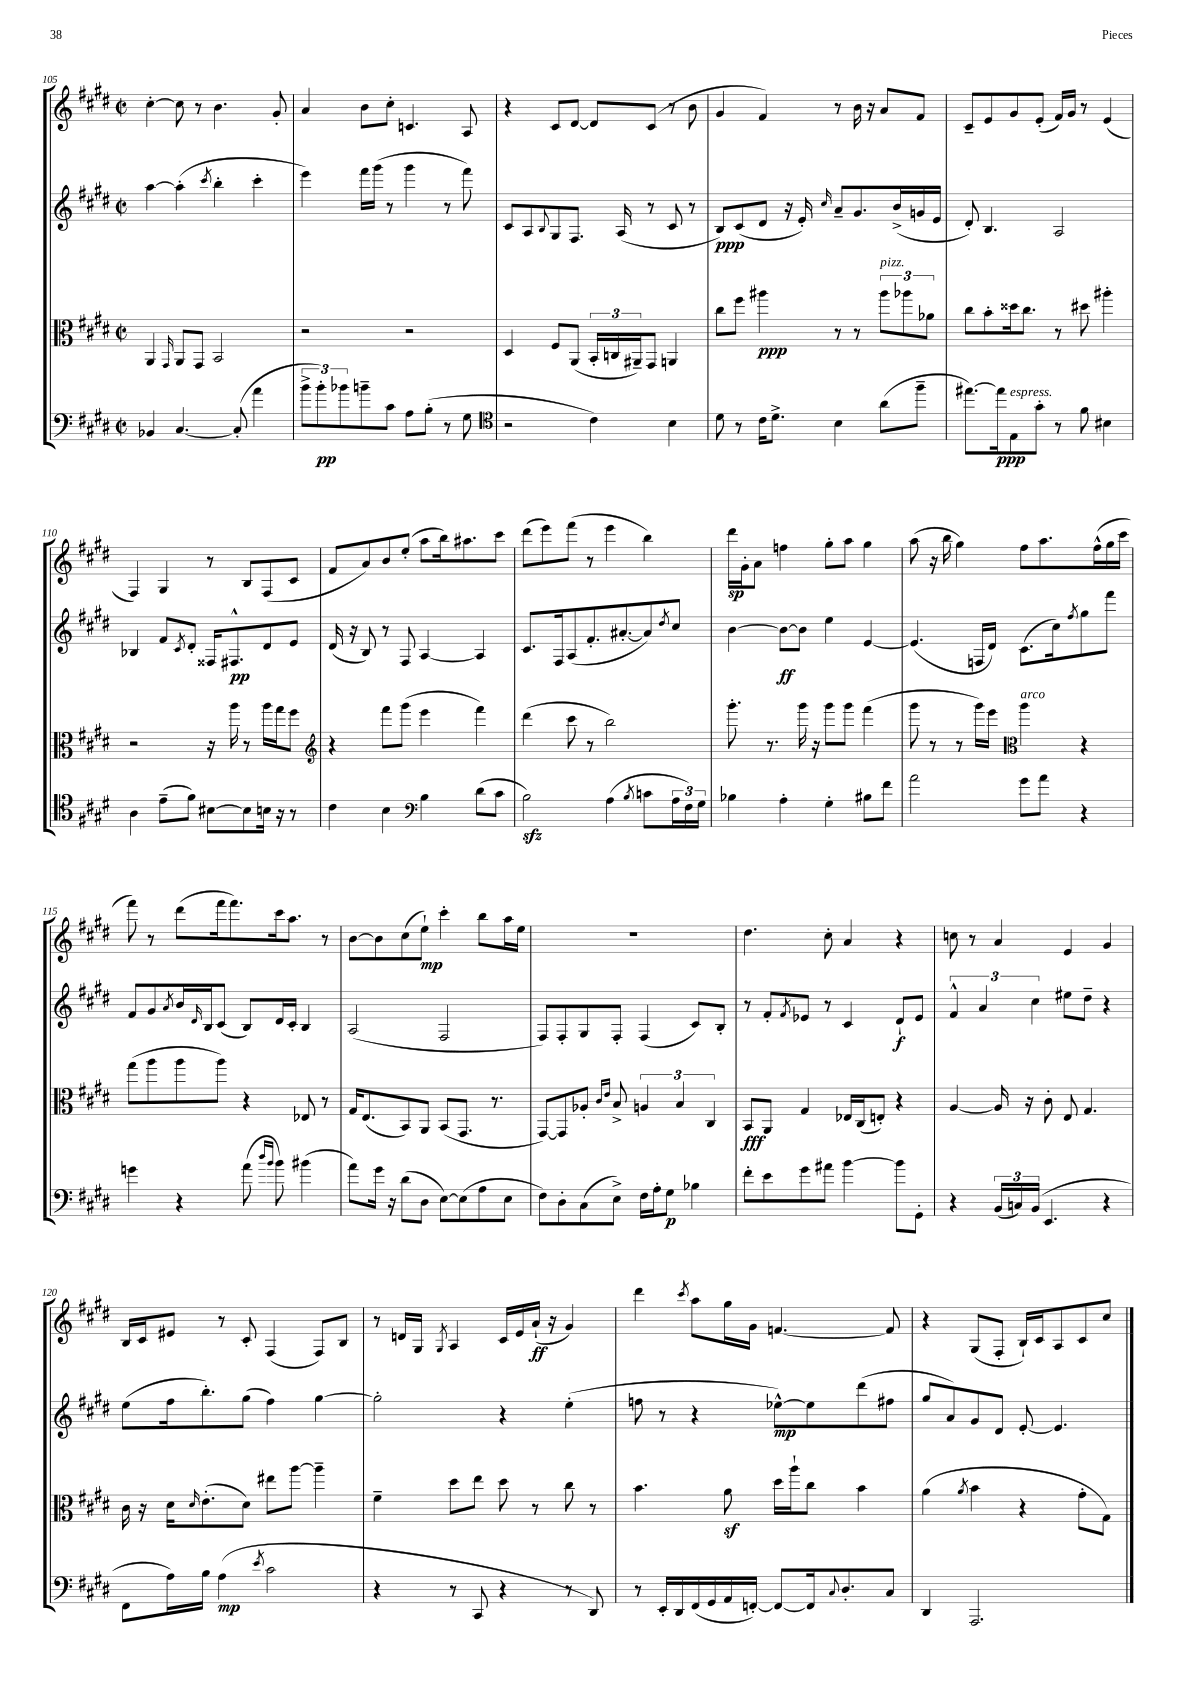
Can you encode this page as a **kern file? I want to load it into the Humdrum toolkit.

**kern	**dynam	**kern	**dynam	**kern	**dynam	**kern	**dynam
*part4	*part4	*part3	*part3	*part2	*part2	*part1	*part1
*staff4	*staff4	*staff3	*staff3	*staff2	*staff2	*staff1	*staff1
*clefF4	*	*clefC3	*	*clefG2	*	*clefG2	*
*k[f#c#g#d#]	*	*k[f#c#g#d#]	*	*k[f#c#g#d#]	*	*k[f#c#g#d#]	*
*M2/2	*	*M2/2	*	*M2/2	*	*M2/2	*
*met(c|)	*	*met(c|)	*	*met(c|)	*	*met(c|)	*
=105	=105	=105	=105	=105	=105	=105	=105
4BB-X/	.	4AA/	.	[4aa\	.	[4cc#'\	.
.	.	16qqGG#/	.	.	.	.	.
[4.C#/	.	8AA/L	.	(4aa'\]	.	8cc#\]	.
.	.	8GG#/J	.	.	.	8r	.
.	.	.	.	8qccc#/	.	.	.
.	.	2BB/	.	4bb'\	.	4.b\	.
(8C#'/]	.	.	.	.	.	.	.
4a\	.	.	.	4ccc#'\	.	.	.
.	.	.	.	.	.	8g#'/	.
=106	=106	=106	=106	=106	=106	=106	=106
12b^\L	.	2r	.	4eee\)	.	4a/	.
12b'\)	pp	.	.	.	.	.	.
12b-X\	.	.	.	.	.	.	.
8bn~\	.	.	.	16fff#\LL	.	8b\L	.
.	.	.	.	(16ggg#\JJ	.	.	.
8c#\J	.	.	.	8r	.	8cc#'\J	.
8A\L	.	2r	.	4ggg#\	.	4.cn/	.
(8B'\J	.	.	.	.	.	.	.
8r	.	.	.	8r	.	.	.
8G#\	.	.	.	8fff#\)	.	8A/	.
=107	=107	=107	=107	=107	=107	=107	=107
*clefC4	*	*	*	*	*	*	*
2r	.	4D#/	.	8c#/L	.	4r	.
.	.	.	.	8A/	.	.	.
.	.	.	.	8qqB/	.	.	.
.	.	8F#/L	.	8G#/	.	8c#/L	.
.	.	(8AA/J	.	8.F#/J	.	[8d#/J	.
4c#\)	.	24BB'/LL	.	.	.	8d#/L]	.
.	.	24Cn/	.	.	.	.	.
.	.	.	.	(16A/	.	.	.
.	.	24AA#X~/J)	.	.	.	.	.
.	.	8GG#/J	.	8r	.	(8c#/J	.
4B\	.	4AAn/	.	8c#/	.	8r	.
.	.	.	.	8r	.	8b\	.
=108	=108	=108	=108	=108	=108	=108	=108
8d#\	.	8cc#\L	.	8B/L)	ppp	4g#/	.
8r	.	8ff#\J	.	(8c#/	.	.	.
16c#\KL	.	4aa#X\	ppp	8d#/J	.	4f#/)	.
8.d#^\J	.	.	.	.	.	.	.
.	.	.	.	16r	.	.	.
.	.	.	.	16e'/)	.	.	.
.	.	.	.	16qqcc#/	.	.	.
4B\	.	8r	.	8a~/L	.	8r	.
.	.	8r	.	8.g#/	.	16b\	.
.	.	.	.	.	.	16r	.
!	!	!LO:TX:a:i:t=pizz.	!	!	!	!	!
(8a\L	.	12aa#\L	.	.	.	8a/L	.
.	.	.	.	(16b^/L	.	.	.
.	.	12aa-X\	.	.	.	.	.
8ff#~\J	.	.	.	16gn/	.	8f#/J	.
.	.	12a-X\J	.	.	.	.	.
.	.	.	.	16e/JJ	.	.	.
=109	=109	=109	=109	=109	=109	=109	=109
[8.ee#X\L)	.	8cc#\L	.	8d#'/)	.	8c#~/L	.
.	.	8b'\	.	4.B/	.	8e/	.
16ee#\k]	ppp	.	.	.	.	.	.
!LO:TX:a:i:t=espress.	!	!	!	!	!	!	!
8E\	.	16dd##X\k	.	.	.	8g#/	.
.	.	8.cc#\J	.	.	.	.	.
8g#'\J	.	.	.	.	.	(8e'/J	.
8r	.	8r	.	2A/	.	16f#/LL)	.
.	.	.	.	.	.	16g#/JJ	.
8f#\	.	8dd#X\	.	.	.	8r	.
4B#X\	.	4aa#X'\	.	.	.	(4e/	.
!!LO:LB:g=z
=110	=110	=110	=110	=110	=110	=110	=110
4A\	.	2r	.	4B-X/	.	4F#/)	.
(8e~\L	.	.	.	8f#/L	.	4G#/	.
.	.	.	.	8qc#/	.	.	.
8f#\J)	.	.	.	8d#'/J	.	.	.
[8B#X\L	.	16r	.	16F##X/KL	.	8r	.
.	.	16aa\	.	8.F#X^^/	pp	.	.
8B#\]	.	8r	.	.	.	8B/L	.
16Bn\Jk	.	16aa\LL	.	8d#/	.	(8F#/	.
16r	.	16gg#\J	.	.	.	.	.
8r	.	8ff#\J	.	8e/J	.	8c#/J	.
=111	=111	=111	=111	=111	=111	=111	=111
*	*	*clefG2	*	*	*	*	*
4c#\	.	4r	.	(16d#/	.	8f#/L	.
.	.	.	.	16r	.	.	.
.	.	.	.	8B/)	.	8a/)	.
4B\	.	8fff#\L	.	8r	.	8b/	.
.	.	(8ggg#\J	.	8F#/	.	(8ee'/J	.
*clefF4	*	*	*	*	*	*	*
4B\	.	4eee\	.	[4A/	.	8aa\L	.
.	.	.	.	.	.	16bb\k)	.
.	.	.	.	.	.	8.aa#X\	.
(8d#\L	.	4fff#\)	.	4A/]	.	.	.
8c#\J	.	.	.	.	.	8ccc#\J	.
=112	=112	=112	=112	=112	=112	=112	=112
2Bzz\)	.	(4ddd#\	.	8.c#/L	.	(8ddd#\L	.
.	.	.	.	.	.	8eee\)	.
.	.	.	.	16F#/k	.	.	.
.	.	8ccc#\	.	(8A/	.	(8fff#\J	.
.	.	8r	.	8.f#'/	.	8r	.
(4A\	.	2bb\)	.	.	.	4eee\	.
.	.	.	.	[8.a#X'/	.	.	.
8qB/	.	.	.	.	.	.	.
8cn\L	.	.	.	8a#/])	.	4bb\)	.
.	.	.	.	8qdd#/	.	.	.
24A\L	.	.	.	8cc#/J	.	.	.
24F#\)	.	.	.	.	.	.	.
24G#\JJ	.	.	.	.	.	.	.
=113	=113	=113	=113	=113	=113	=113	=113
4B-X\	.	8.ggg#'\	.	[4b\	.	16ddd#\LL	sp
.	.	.	.	.	.	16g#'\J	.
.	.	.	.	.	.	8a\J	.
.	.	8.r	.	.	.	.	.
4A'\	.	.	.	8b\L_	ff	4ffn\	.
.	.	16ggg#\	.	8b\J]	.	.	.
.	.	16r	.	.	.	.	.
4G#'\	.	8ggg#\L	.	4ee\	.	8gg#'\L	.
.	.	8ggg#\J	.	.	.	8aa\J	.
8B#X\L	.	(4fff#\	.	[4e/	.	4gg#\	.
8f#\J	.	.	.	.	.	.	.
=114	=114	=114	=114	=114	=114	=114	=114
2a\	.	8ggg#\	.	(4.e/]	.	(8aa\	.
.	.	8r	.	.	.	16r	.
.	.	.	.	.	.	16bb\	.
.	.	8r	.	.	.	4gg#\)	.
.	.	16ggg#\LL)	.	16Fn/LL	.	.	.
.	.	16eee\JJ	.	16d#/JJ)	.	.	.
*	*	*clefC3	*	*	*	*	*
!	!	!LO:TX:a:i:t=arco	!	!	!	!	!
8g#\L	.	4aa\	.	(8.c#\L	.	8ff#\L	.
8a\J	.	.	.	.	.	8.aa\	.
.	.	.	.	16cc#\k)	.	.	.
.	.	.	.	8qff#/	.	.	.
4r	.	4r	.	8gg#\	.	.	.
.	.	.	.	.	.	(16ff#^^\L	.
.	.	.	.	8fff#\J	.	16gg#\	.
.	.	.	.	.	.	16ccc#\JJ	.
!!LO:LB:g=z
=115	=115	=115	=115	=115	=115	=115	=115
4gn\	.	(8gg#\L	.	8f#/L	.	8fff#\)	.
.	.	8aa\	.	8g#/	.	8r	.
.	.	.	.	8qa/	.	.	.
4r	.	8aa\	.	16b/L	.	(8ddd#\L	.
.	.	.	.	16qqd#/	.	.	.
.	.	.	.	16B/J	.	.	.
.	.	8aa\J)	.	(8c#/J	.	16fff#\k	.
.	.	.	.	.	.	8.fff#\)	.
(8a\	.	4r	.	8B/L)	.	.	.
16qqdd#/LL	.	.	.	.	.	.	.
16qqb/JJ	.	.	.	.	.	.	.
8b\)	.	.	.	16d#/L	.	16ccc#\k	.
.	.	.	.	16c#'/JJ	.	8.aa\J	.
(4b#X\	.	8E-X/	.	4B/	.	.	.
.	.	8r	.	.	.	8r	.
=116	=116	=116	=116	=116	=116	=116	=116
8a\L)	.	16G#/KL	.	(2A/	.	[8b\L	.
.	.	(8.E/	.	.	.	.	.
16g#\Jk	.	.	.	.	.	8b\]	.
16r	.	.	.	.	.	.	.
(8d#\L	.	8BB/)	.	.	.	(8cc#\	.
8D#\J	.	8AA/J	.	.	.	8ee`\J)	mp
[8E\L)	.	(8BB/L	.	2F#/	.	4ccc#'\	.
(8E\]	.	8.GG#/J	.	.	.	.	.
8A\	.	.	.	.	.	8bb\L	.
.	.	8.r	.	.	.	.	.
8E\J	.	.	.	.	.	16aa\L	.
.	.	.	.	.	.	16ee\JJ	.
=117	=117	=117	=117	=117	=117	=117	=117
8F#\L)	.	[8GG#/L)	.	8F#/L)	.	1r	.
8D#'\	.	8GG#/]	.	8F#'/	.	.	.
(8C#\	.	8A-X'/J	.	8G#/	.	.	.
.	.	16qqc#/LL	.	.	.	.	.
.	.	16qqe/JJ	.	.	.	.	.
8E^\J)	.	8B^/	.	8F#'/J	.	.	.
16F#\LL	.	6An/	.	(4F#/	.	.	.
16A'\J	.	.	.	.	.	.	.
8G#\J	p	.	.	.	.	.	.
.	.	6B/	.	.	.	.	.
4B-X\	.	.	.	8c#/L)	.	.	.
.	.	6C#/	.	.	.	.	.
.	.	.	.	8B'/J	.	.	.
=118	=118	=118	=118	=118	=118	=118	=118
8f#'\L	.	8BB/L	fff	8r	.	4.dd#\	.
8e\	.	8AA/J	.	8f#'/L	.	.	.
.	.	.	.	8qf#/	.	.	.
8g#\	.	4G#/	.	8e-X/J	.	.	.
8a#X\J	.	.	.	8r	.	8cc#'\	.
[4b\	.	16E-X/LL	.	4c#/	.	4a/	.
.	.	(16C#/J	.	.	.	.	.
.	.	8En'/J)	.	.	.	.	.
8b\L]	.	4r	.	8d#`/L	f	4r	.
8GG#'\J	.	.	.	8e-/J	.	.	.
=119	=119	=119	=119	=119	=119	=119	=119
4r	.	[4A/	.	6f#^^/	.	8ccn\	.
.	.	.	.	.	.	8r	.
.	.	.	.	6a/	.	.	.
(24BB/LL	.	16A/]	.	.	.	4a/	.
24Cn/)	.	.	.	.	.	.	.
.	.	16r	.	.	.	.	.
(24BB/JJ	.	.	.	6cc#\	.	.	.
4.EE/	.	8c#'\	.	.	.	.	.
.	.	8E/	.	8ee#X\L	.	4e/	.
.	.	4.G#/	.	8dd#~\J	.	.	.
4r	.	.	.	4r	.	4g#/	.
!!LO:LB:g=z
=120	=120	=120	=120	=120	=120	=120	=120
8FF#\L	.	16c#\	.	(8ee\L	.	16B/LL	.
.	.	16r	.	.	.	16c#/J	.
16A\L)	.	16d#\KL	.	16ff#\k	.	8e#X/J	.
.	.	16qqd#/	.	.	.	.	.
16B\JJ	.	(8.e'\	.	8.bb'\)	.	.	.
(4A\	mp	.	.	.	.	8r	.
.	.	8d#\J)	.	(8gg#\J	.	8c#'/	.
8qe/	.	.	.	.	.	.	.
2c#\	.	8ee#X\L	.	4ff#\)	.	(4F#/	.
.	.	[8aa\J	.	.	.	.	.
.	.	4aa~\]	.	[4gg#\	.	8F#/L)	.
.	.	.	.	.	.	8B/J	.
=121	=121	=121	=121	=121	=121	=121	=121
4r	.	4f#~\	.	2gg#'\]	.	8r	.
.	.	.	.	.	.	16dn/LL	.
.	.	.	.	.	.	16G#/JJ	.
.	.	.	.	.	.	8qG#/	.
8r	.	8dd#\L	.	.	.	4A/	.
8CC#/	.	8ee\J	.	.	.	.	.
4r	.	8dd#\	.	4r	.	16c#/LL	.
.	.	.	.	.	.	16e/	.
.	.	8r	.	.	.	(16a`/JJ	ff
.	.	.	.	.	.	16r	.
8r	.	8cc#\	.	(4ee'\	.	4g#/)	.
8DD#/)	.	8r	.	.	.	.	.
=122	=122	=122	=122	=122	=122	=122	=122
8r	.	4.b\	.	8ffn\	.	4ddd#\	.
16EE'/LL	.	.	.	8r	.	.	.
16DD#/	.	.	.	.	.	.	.
.	.	.	.	.	.	8qccc#/	.
(16FF#/	.	.	.	4r	.	8aa\L	.
16GG#/	.	.	.	.	.	.	.
16AA/	.	8az\	.	.	.	16gg#\L	.
[16FFn'/JJ)	.	.	.	.	.	16g#\JJ	.
8FF/L_	.	16dd#\LL	.	[8ee-X^^\L)	mp	[4.fn/	.
.	.	16aa`\J	.	.	.	.	.
16FF/k]	.	8cc#\J	.	8ee-\]	.	.	.
8qqC#/	.	.	.	.	.	.	.
8.D#'/	.	.	.	.	.	.	.
.	.	4b\	.	(8ddd#\	.	.	.
8C#/J	.	.	.	8ff#X\J	.	8f/]	.
=123	=123	=123	=123	=123	=123	=123	=123
4DD#/	.	(4a\	.	8gg#/L	.	4r	.
.	.	.	.	8a/)	.	.	.
.	.	8qa/	.	.	.	.	.
2.AAA/	.	4b\	.	8g#/	.	(8G#/L	.
.	.	.	.	8d#/J	.	8F#'/J	.
.	.	4r	.	[8e'/	.	16B`/LL)	.
.	.	.	.	.	.	16c#/J	.
.	.	.	.	4.e/]	.	8A/	.
.	.	8g#'\L	.	.	.	8c#/	.
.	.	8G#\J)	.	.	.	8cc#/J	.
==	==	==	==	==	==	==	==
*-	*-	*-	*-	*-	*-	*-	*-
